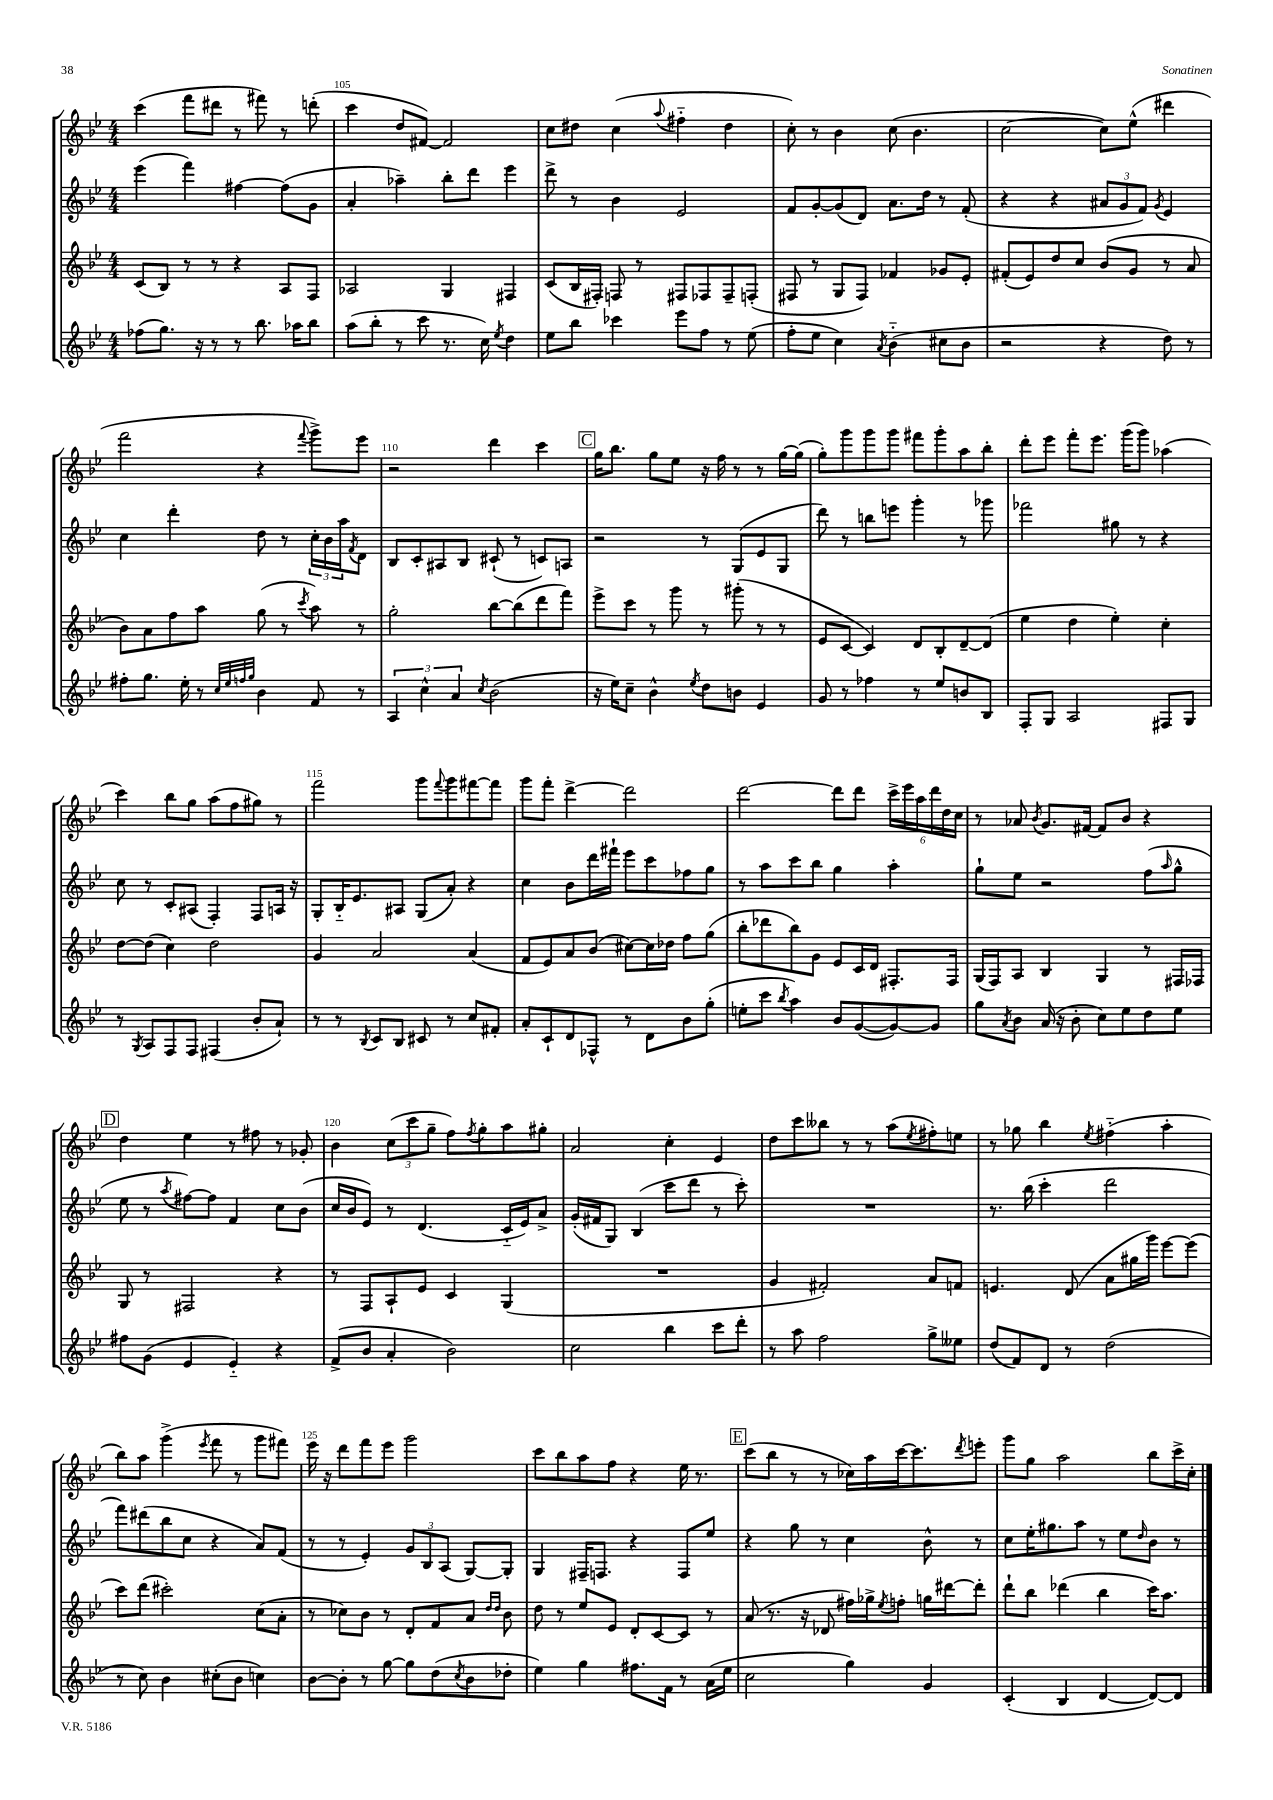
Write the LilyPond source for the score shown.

<<
\new StaffGroup <<
\new Staff = "s0" {
    \clef treble \key bes \major \numericTimeSignature \time 4/4
    c'''4( f'''8 dis'''8 r8 fis'''8) r8 d'''8-.( |
    c'''4 d''8 fis'8~) fis'2 |
    c''8 dis''8 c''4( \appoggiatura { a''8 } fis''4-_ dis''4 |
    c''8-.) r8 bes'4 c''8( bes'4. |
    c''2~ c''8) ees''8-^( dis'''4 |
    f'''2 r4 \appoggiatura { f'''8 } g'''8->) ees'''8 |
    r2 d'''4 c'''4 |
    \mark \markup { \box "C" } g''16 bes''8. g''8 ees''8 r16 f''16 r8 r8 g''16~ g''16( |
    g''8-.) g'''8 g'''8 g'''8 fis'''8 g'''8-. a''8 bes''8-. |
    d'''8-. ees'''8 f'''8-. ees'''8. g'''16( g'''8) aes''4( |
    c'''4) bes''8 g''8 a''8( f''8 gis''8) r8 |
    f'''2 g'''8 \appoggiatura { f'''8 } g'''8 fis'''8~ fis'''8 |
    g'''8 f'''8-. d'''4~-> d'''2 |
    d'''2~ d'''8 d'''8 \tuplet 6/4 { c'''16-> ees'''16 a''16 d'''16 d''16 c''16 } |
    r8 aes'8 \acciaccatura { bes'8 } g'8. fis'16~ fis'8 bes'8 r4 |
    \mark \markup { \box "D" } d''4 ees''4 r8 fis''8 r8 ges'8-. |
    bes'4 \tuplet 3/2 { c''8( c'''8 g''8-- } f''8) \acciaccatura { f''8 } g''8-. a''8 gis''8-. |
    a'2 c''4-. ees'4 |
    d''8 c'''8 beses''8 r8 r8 a''8( \acciaccatura { ees''8 } fis''8-.) e''8 |
    r8 ges''8 bes''4 \acciaccatura { ees''8 } fis''4-_( a''4-. |
    bes''8) a''8 g'''4->( \acciaccatura { ees'''8 } f'''8 r8 g'''8 fis'''8) |
    ees'''16 r16 d'''8 f'''8 ees'''8 g'''2 |
    c'''8 bes''8 a''8 f''8 r4 ees''16 r8. |
    \mark \markup { \box "E" } c'''8( bes''8 r8 r8 ces''16) a''16 c'''16~ c'''8. \acciaccatura { d'''8 } e'''8-. |
    g'''8 g''8 a''2 bes''8 c'''16-> c''16-. \bar "|." |
}
\new Staff = "s1" {
    \clef treble \key bes \major \numericTimeSignature \time 4/4
    ees'''4( f'''4) fis''4~ fis''8( g'8 |
    a'4-. aes''4--) bes''8-. d'''8 ees'''4 |
    d'''8-> r8 bes'4 ees'2 |
    f'8 g'8~-. g'8( d'8) a'8. d''16 r8 f'8-.( |
    r4 r4 \tuplet 3/2 { ais'8 g'8 f'8) } \acciaccatura { g'8 } ees'4 |
    c''4 d'''4-. d''8 r8 \tuplet 3/2 { c''16-. bes'16 a''16 } \acciaccatura { f'8 } d'8 |
    bes8 c'8-. ais8 bes8 cis'8-!( r8 c'8) a8 |
    \mark \markup { \box "C" } r2 r8 g8( ees'8 g8 |
    d'''8) r8 b''8 e'''8 g'''4-. r8 ges'''8 |
    fes'''2 gis''8 r8 r4 |
    c''8 r8 c'8-. ais8( f4-.) f8 a16 r16 |
    g8-. bes16-_ ees'8. ais8 g8( a'8-.) r4 |
    c''4 bes'8 d'''16 fis'''16-! ees'''8 c'''8 fes''8 g''8 |
    r8 a''8 c'''8 bes''8 g''4 a''4-. |
    g''8-! ees''8 r2 f''8( \grace { a''16 } g''8-^ |
    \mark \markup { \box "D" } ees''8 r8 \acciaccatura { a''8 } fis''8~) fis''8 f'4 c''8 bes'8( |
    c''16 bes'16 ees'8) r8 d'4.( c'16-_ ees'16) a'8-> |
    g'16-.( fis'16 g8) bes4( c'''8 d'''8 r8 c'''8-.) |
    R1 |
    r8. bes''16( c'''4-. d'''2 |
    f'''8) dis'''8( bes''8 c''8 r4 a'8) f'8( |
    r8 r8 ees'4-.) \tuplet 3/2 { g'8 bes8 a8( } g8~) g8-. |
    g4 fis16-- f8. r4 f8 ees''8 |
    \mark \markup { \box "E" } r4 g''8 r8 c''4 bes'8-^ r8 |
    c''8 ees''16-. gis''8. a''8 r8 ees''8 \grace { d''16 } bes'8 r8 \bar "|." |
}
\new Staff = "s2" {
    \clef treble \key bes \major \numericTimeSignature \time 4/4
    c'8( bes8) r8 r8 r4 a8 f8 |
    aes2 g4 fis4 |
    c'8( bes16 fis16-.) f8 r8 fis8 fes8 fes8-- f8-.( |
    fis8 r8 g8 fis8) fes'4 ges'8 ees'8-. |
    fis'8-.( ees'8) d''8 c''8 bes'8( g'8 r8 a'8 |
    bes'8) a'8 f''8 a''8 g''8( r8 \acciaccatura { c'''8 } a''8) r8 |
    g''2-. bes''8~ bes''8( d'''8 f'''8) |
    \mark \markup { \box "C" } ees'''8-> c'''8 r8 g'''8 r8 gis'''8-.( r8 r8 |
    ees'8 c'8~ c'4) d'8 bes8-. d'8~-- d'8( |
    ees''4 d''4 ees''4-.) c''4-. |
    d''8~ d''8( c''4) d''2 |
    g'4 a'2 a'4( |
    f'8 ees'8) a'8 bes'8( cis''8~) cis''16 des''16 f''8 g''8( |
    bes''8-. des'''8 bes''8) g'8 ees'8 c'16 d'16 fis8.-. fis16 |
    g16( f16) a8 bes4 g4 r8 fis16 fes16 |
    \mark \markup { \box "D" } g8 r8 fis2 r4 |
    r8 f8 a8-! ees'8 c'4 g4( |
    R1 |
    g'4 fis'2-.) a'8 f'8 |
    e'4. d'8( a'8 gis''16 g'''16) ees'''8~ ees'''8( |
    c'''8) d'''8( cis'''2-.) c''8( a'8-. |
    r8 ces''8) bes'8 r8 d'8-. f'8 a'8 \grace { d''16 d''16 } bes'8 |
    d''8 r8 ees''8 ees'8 d'8-. c'8~ c'8 r8 |
    \mark \markup { \box "E" } a'8( r8. r16 des'8 fis''16) ges''16-> \acciaccatura { ees''8 } f''8-. g''16 dis'''16~ dis'''8-. |
    d'''8-! bes''8 des'''4( bes''4 c'''16) a''8. \bar "|." |
}
\new Staff = "s3" {
    \clef treble \key bes \major \numericTimeSignature \time 4/4
    fes''8( g''8.) r16 r8 r8 bes''8. aes''16 bes''8 |
    a''8( bes''8-. r8 c'''8 r8. c''16) \acciaccatura { ees''8 } d''4 |
    ees''8 bes''8 ces'''4 ees'''8 f''8 r8 ees''8( |
    f''8-. ees''8 c''4) \acciaccatura { a'8 } bes'4-_( cis''8 bes'8 |
    r2 r4 d''8) r8 |
    fis''8-. g''8. ees''16-. r8 \grace { c''32 ees''32 f''32 g''32 } bes'4 f'8 r8 |
    \tuplet 3/2 { a4 c''4-^ a'4 } \acciaccatura { c''8 } bes'2( |
    \mark \markup { \box "C" } r16 ees''16) c''8-- bes'4-^ \acciaccatura { ees''8 } d''8 b'8 ees'4 |
    g'8 r8 fes''4 r8 ees''8 b'8 bes8 |
    f8-. g8 a2 fis8 g8 |
    r8 \acciaccatura { g8 } a8 f8 f8 fis4( bes'8-. a'8-!) |
    r8 r8 \acciaccatura { bes8 } c'8 bes8 cis'8 r8 c''8 fis'8-. |
    a'8-. c'8-! d'8 fes8-^ r8 d'8 bes'8 g''8-.( |
    e''8-. c'''8 \acciaccatura { bes''8 } a''4) bes'8 g'8~( g'8~) g'8 |
    g''8 \acciaccatura { a'8 } bes'8 a'16( r16 bes'8-. c''8) ees''8 d''8 ees''8 |
    \mark \markup { \box "D" } fis''8 g'8( ees'4 ees'4-_) r4 |
    f'8->( bes'8 a'4-. bes'2) |
    c''2 bes''4 c'''8 d'''8-. |
    r8 a''8 f''2 g''8-> eeses''8 |
    d''8( f'8) d'8 r8 d''2( |
    r8 c''8) bes'4 cis''8-.( bes'8 c''4) |
    bes'8~ bes'8-. r8 g''8~ g''8 d''8( \acciaccatura { c''8 } bes'8 des''8-. |
    ees''4) g''4 fis''8. f'16 r8 a'16( ees''16 |
    \mark \markup { \box "E" } c''2 g''4) g'4 |
    c'4-.( bes4 d'4~ d'8~) d'8 \bar "|." |
}
>>
>>
\layout { \context { \Score currentBarNumber = #104 \override BarNumber.break-visibility = ##(#f #t #t) barNumberVisibility = #(every-nth-bar-number-visible 5) } }
